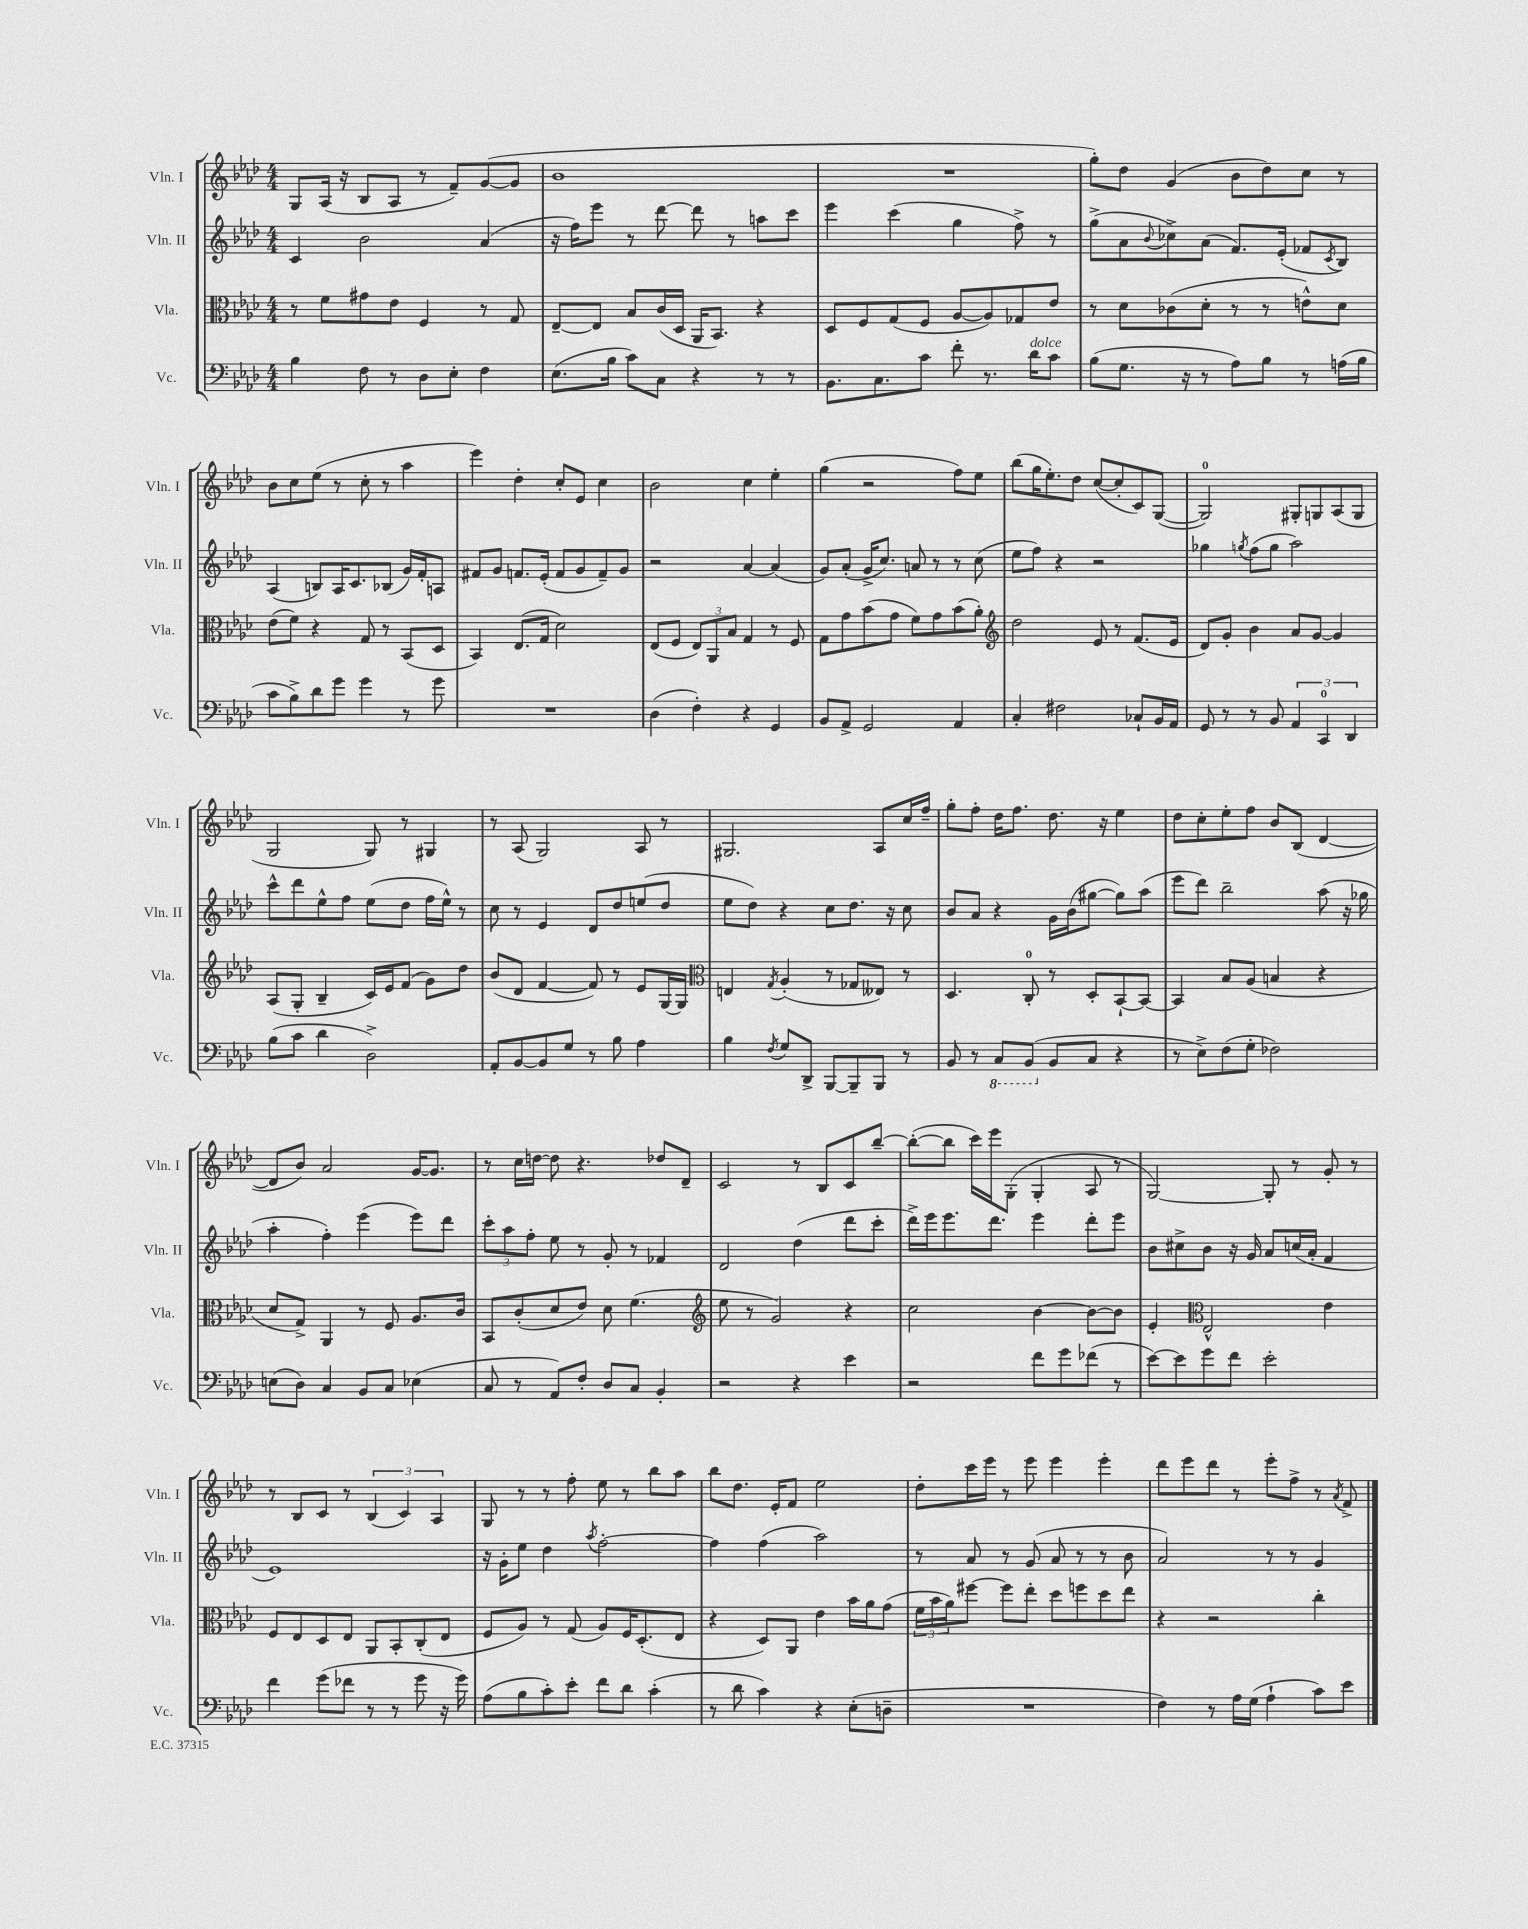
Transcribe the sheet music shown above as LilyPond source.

<<
\new StaffGroup <<
\new Staff = "s0" \with { instrumentName = "Vln. I" shortInstrumentName = "Vln. I" } {
    \clef treble \key aes \major \numericTimeSignature \time 4/4
    g8 aes16( r16 bes8 aes8 r8 f'8--) g'8~( g'8 |
    bes'1 |
    R1 |
    g''8-.) des''8 g'4( bes'8 des''8) c''8 r8 |
    bes'8 c''8 ees''8( r8 c''8-. r8 aes''4 |
    ees'''4) des''4-. c''8-. ees'8 c''4 |
    bes'2 c''4 ees''4-. |
    g''4( r2 f''8) ees''8 |
    bes''8( g''16 ees''8.-.) des''8 c''8~( c''8-. c'8) g8~( |
    g2-0) gis8-. g8 aes8( g8 |
    g2 g8) r8 gis4 |
    r8 aes8( g2) aes8 r8 |
    gis2. aes8 c''16 f''16-- |
    g''8-. f''8-. des''16 f''8. des''8. r16 ees''4 |
    des''8 c''8-. ees''8-. f''8 bes'8 bes8( des'4~ |
    des'8 bes'8) aes'2 g'16~ g'8. |
    r8 c''16 d''16~ d''8 r4. des''8 des'8-- |
    c'2 r8 bes8 c'8 bes''8~-- |
    bes''8~-.( bes''8 c'''16) ees'''16 g8-.( g4-. aes8 r8 |
    g2~) g8-. r8 g'8-. r8 |
    r8 bes8 c'8 r8 \tuplet 3/2 { bes4( c'4) aes4 } |
    g8 r8 r8 f''8-. ees''8 r8 bes''8 aes''8 |
    bes''8 des''8. ees'16-. f'8 ees''2 |
    des''8-. c'''16 ees'''16 r8 ees'''8 ees'''4 ees'''4-. |
    des'''8 ees'''8 des'''8 r8 ees'''8-. f''8-> r8 \acciaccatura { aes'8 } f'8-> \bar "|." |
}
\new Staff = "s1" \with { instrumentName = "Vln. II" shortInstrumentName = "Vln. II" } {
    \clef treble \key aes \major \numericTimeSignature \time 4/4
    c'4 bes'2 aes'4( |
    r16 f''16) ees'''8 r8 des'''8~ des'''8 r8 a''8 c'''8 |
    ees'''4 c'''4( g''4 f''8->) r8 |
    g''8->( aes'8 \appoggiatura { bes'8 } ces''8->) aes'8( f'8.) ees'16-.( fes'8 \acciaccatura { c'8 } bes8) |
    aes4( b8) aes16 c'8. bes8( g'16) f'16-. a8 |
    fis'8 g'8 f'8. ees'16-.( f'8 g'8 f'8--) g'8 |
    r2 aes'4~ aes'4( |
    g'8) aes'8-.( g'16-> c''8.) a'8 r8 r8 c''8( |
    ees''8 f''8) r4 r2 |
    ges''4 \acciaccatura { g''8 } f''8( g''8 aes''2) |
    c'''8-^ des'''8 ees''8-^ f''8 ees''8( des''8 f''16 ees''16-^) r8 |
    c''8 r8 ees'4 des'8 des''8 e''8( des''8 |
    ees''8 des''8) r4 c''8 des''8. r16 c''8 |
    bes'8 aes'8 r4 g'16 bes'16( gis''8~ gis''8) aes''8( |
    ees'''8 des'''8) bes''2-- aes''8( r16 ges''16 |
    aes''4-. f''4-.) ees'''4( ees'''8) des'''8 |
    \tuplet 3/2 { c'''8-. aes''8 f''8-. } ees''8 r8 g'8-. r8 fes'4 |
    des'2 des''4( des'''8 c'''8-. |
    des'''16->) ees'''16 ees'''8. des'''8. ees'''4 des'''8-. ees'''8 |
    bes'8 cis''8-> bes'8 r16 g'16 aes'8 c''16( aes'16-. f'4 |
    ees'1) |
    r16 g'16-. ees''8 des''4 \acciaccatura { aes''8 } f''2~-. |
    f''4 f''4( aes''2) |
    r8 aes'8 r8 g'8( aes'8 r8 r8 bes'8 |
    aes'2) r8 r8 g'4 \bar "|." |
}
\new Staff = "s2" \with { instrumentName = "Vla." shortInstrumentName = "Vla." } {
    \clef alto \key aes \major \numericTimeSignature \time 4/4
    r8 f'8 gis'8 ees'8 f4 r8 g8 |
    ees8~-- ees8 bes8 c'16( des16 aes,16 bes,8.) r4 |
    des8 f8 g8( f8 aes8~ aes8) ges8 ees'8 |
    r8 des'8 ces'8( des'8-. r8 r8 e'8-^) des'8 |
    ees'8( f'8) r4 g8 r8 bes,8( des8 |
    bes,4) ees8.( g16 des'2) |
    ees8( f8 \tuplet 3/2 { ees8) aes,8 bes8 } g4 r8 f8 |
    g8 g'8 bes'8( g'8 f'8) g'8 bes'8( aes'8-.) |
    \clef treble des''2 ees'8 r8 f'8.( ees'16 |
    des'8) g'8-. bes'4 aes'8 g'8~ g'4 |
    aes8( g8-. bes4-- c'16) ees'16 f'8( g'8) des''8 |
    bes'8( des'8 f'4~ f'8) r8 ees'8 g16~ g16 |
    \clef alto e4 \acciaccatura { g8 } aes4-.( r8 ges8 eeses8) r8 |
    des4. c8-0-. r8 des8-. bes,8~-! bes,8~ |
    bes,4 bes8 aes8( b4 r4 |
    des'8 g8->) aes,4 r8 f8 aes8. c'16 |
    bes,8 c'8-.( des'8 ees'8) des'8 f'4.( |
    \clef treble ees''8 r8 g'2) r4 |
    c''2 bes'4~ bes'8~ bes'8 |
    ees'4-. \clef alto ees2-^ ees'4 |
    f8 ees8 des8 ees8 aes,8 bes,8-. c8-.( ees8 |
    f8 aes8) r8 g8( aes8) f16 des8.-.( ees8 |
    r4 des8) aes,8 ees'4 bes'16 aes'16 g'8( |
    \tuplet 3/2 { f'16 bes'16 aes'16) } fis''8~ fis''8 ees''8-. des''8 f''8 des''8 ees''8 |
    r4 r2 c''4-. \bar "|." |
}
\new Staff = "s3" \with { instrumentName = "Vc." shortInstrumentName = "Vc." } {
    \clef bass \key aes \major \numericTimeSignature \time 4/4
    bes4 f8 r8 des8 ees8-. f4 |
    ees8.( bes16 c'8) c8 r4 r8 r8 |
    bes,8. c8. c'8 f'8-. r8. des'16^\markup { \italic "dolce" } c'8 |
    bes8( g8. r16 r8 aes8) bes8 r8 a16( bes16 |
    c'8 bes8->) des'8 g'8 g'4 r8 g'8 |
    R1 |
    des4( f4-.) r4 g,4 |
    bes,8 aes,8-> g,2 aes,4 |
    c4-. fis2 ces8-! bes,16 aes,16 |
    g,8 r8 r8 bes,8 \tuplet 3/2 { aes,4 c,4-0 des,4 } |
    bes8( c'8 des'4 des2->) |
    aes,8-. bes,8~ bes,8 g8 r8 bes8 aes4 |
    bes4 \acciaccatura { f8 } g8 des,8-> bes,,8~ bes,,8-- bes,,8 r8 |
    bes,8 r8 \ottava #-1 c,8 bes,,8( \ottava #0 bes,8 c8 r4 |
    r8 ees8->) f8( g8-. fes2) |
    e8( des8) c4 bes,8 c8 ees4( |
    c8 r8 aes,8) f8-. des8 c8 bes,4-. |
    r2 r4 ees'4 |
    r2 f'8 g'8 fes'8( r8 |
    ees'8~) ees'8 g'8 f'8 ees'2-. |
    f'4 g'8( fes'8 r8 r8 g'8 r16 g'16) |
    aes8( bes8 c'8-.) ees'8-. f'8 des'8 c'4-.( |
    r8 des'8 c'4) r4 ees8-.( d8-- |
    R1 |
    f4) r8 aes16 g16( aes4-! c'8) ees'8 \bar "|." |
}
>>
>>
\layout { \context { \Score \remove "Bar_number_engraver" } }
